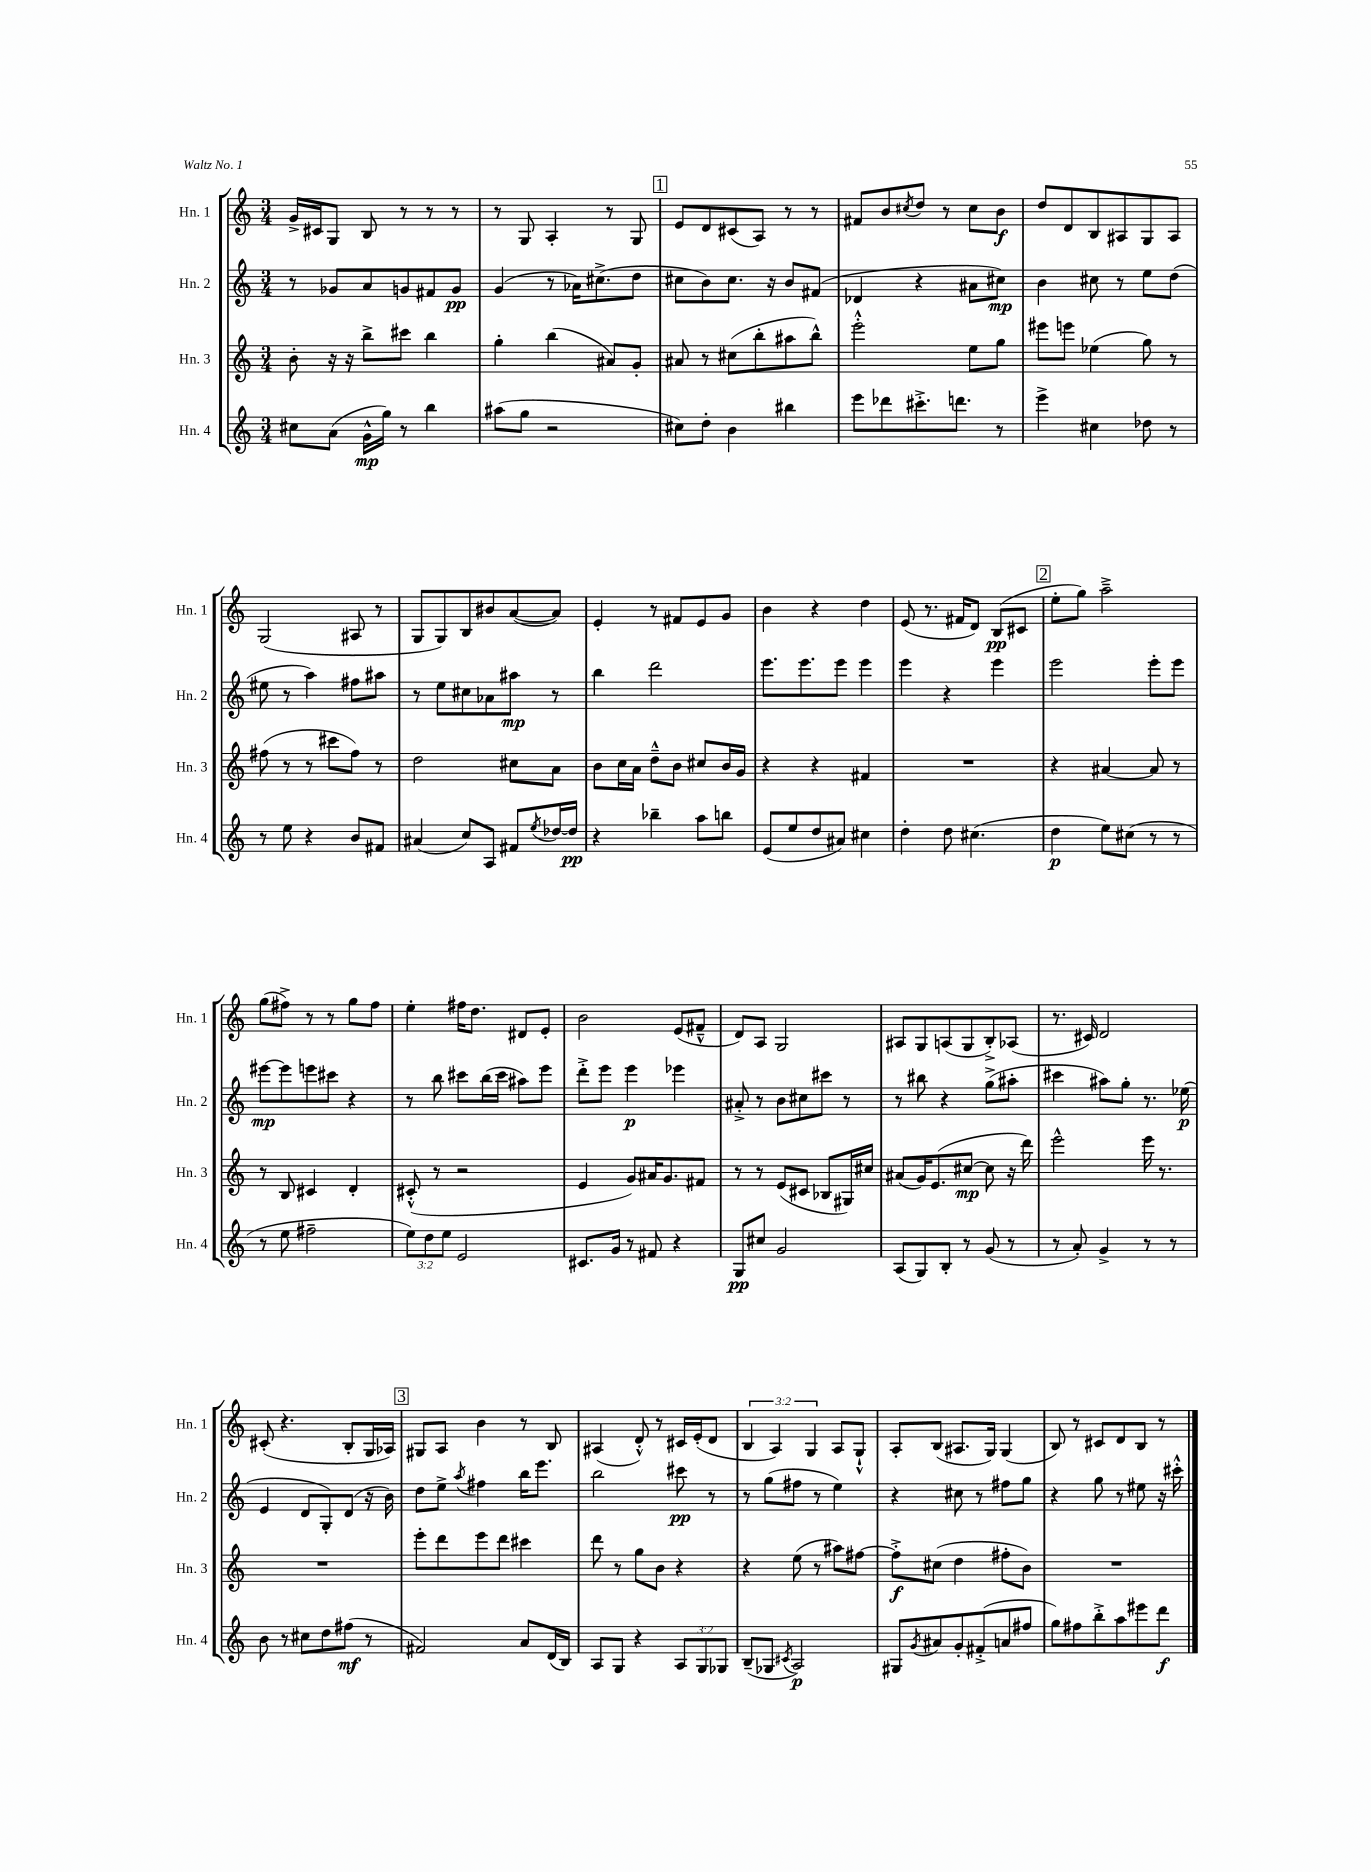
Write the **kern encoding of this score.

**kern	**dynam	**kern	**dynam	**kern	**dynam	**kern	**dynam
*part4	*part4	*part3	*part3	*part2	*part2	*part1	*part1
*staff4	*staff4	*staff3	*staff3	*staff2	*staff2	*staff1	*staff1
*I"Hn. 4	*	*I"Hn. 3	*	*I"Hn. 2	*	*I"Hn. 1	*
*I'Hn. 4	*	*I'Hn. 3	*	*I'Hn. 2	*	*I'Hn. 1	*
*clefG2	*	*clefG2	*	*clefG2	*	*clefG2	*
*k[]	*	*k[]	*	*k[]	*	*k[]	*
*M3/4	*	*M3/4	*	*M3/4	*	*M3/4	*
=3	=3	=3	=3	=3	=3	=3	=3
8cc#X\L	.	8b'\	.	8r	.	16g^/LL	.
.	.	.	.	.	.	16c#X/J	.
(8a\J	.	16r	.	8g-X/L	.	8G/J	.
.	.	16r	.	.	.	.	.
16g^^\LL	mp	8bb^\L	.	8a/	.	8B/	.
16gg\JJ)	.	.	.	.	.	.	.
8r	.	8ccc#X\J	.	8gn/	.	8r	.
4bb\	.	4bb\	.	8f#X/	.	8r	.
.	.	.	.	8g/J	pp	8r	.
=4	=4	=4	=4	=4	=4	=4	=4
(8aa#X\L	.	4gg'\	.	(4g/	.	8r	.
8gg\J	.	.	.	.	.	8G/	.
2r	.	(4bb\	.	8r	.	4A'/	.
.	.	.	.	16a-X\KL)	.	.	.
.	.	.	.	(8.cc#X^\	.	.	.
.	.	8a#X/L)	.	.	.	8r	.
.	.	8g'/J	.	8dd\J	.	8G/	.
!!LO:REH:place=s1:t=1
=5	=5	=5	=5	=5	=5	=5	=5
8cc#X\L)	.	8a#X/	.	8cc#X\L	.	8e/L	.
8dd'\J	.	8r	.	8b\)	.	8d/	.
4b\	.	(8cc#X\L	.	8.cc#\J	.	(8c#X/	.
.	.	8bb'\	.	.	.	8A/J)	.
.	.	.	.	16r	.	.	.
4bb#X\	.	8aa#X\	.	8b/L	.	8r	.
.	.	8bb^^\J)	.	(8f#X/J	.	8r	.
=6	=6	=6	=6	=6	=6	=6	=6
8eee\L	.	2eee'^^\	.	4d-X/	.	8f#X/L	.
8ddd-X\	.	.	.	.	.	8b/	.
.	.	.	.	.	.	8qcc#X/	.
8.ccc#X'^\	.	.	.	4r	.	8dd/J	.
.	.	.	.	.	.	8r	.
8.dddn\J	.	.	.	.	.	.	.
.	.	8ee\L	.	8a#X\L	.	8cc#\L	.
8r	.	8gg\J	.	8cc#X\J)	mp	8b\J	f
=7	=7	=7	=7	=7	=7	=7	=7
4eee^\	.	8eee#X\L	.	4b\	.	8dd/L	.
.	.	8eeen\J	.	.	.	8d/	.
4cc#X\	.	(4ee-X\	.	8cc#X\	.	8B/	.
.	.	.	.	8r	.	8A#X/	.
8dd-X\	.	8gg\)	.	8ee\L	.	8G/	.
8r	.	8r	.	(8dd\J	.	8A#/J	.
!!LO:LB:g=z
=8	=8	=8	=8	=8	=8	=8	=8
8r	.	(8ff#X\	.	8ee#X\	.	(2G/	.
8ee\	.	8r	.	8r	.	.	.
4r	.	8r	.	4aa\)	.	.	.
.	.	8ccc#X\L	.	.	.	.	.
8b/L	.	8ff#\J)	.	8ff#X\L	.	8A#X/	.
8f#X/J	.	8r	.	8aa#X\J	.	8r	.
=9	=9	=9	=9	=9	=9	=9	=9
(4a#X/	.	2dd\	.	8r	.	8G/L	.
.	.	.	.	8ee\L	.	8G/)	.
8cc/L)	.	.	.	8cc#X\	.	8B/	.
8A/J	.	.	.	8a-X\	.	8b#X/	.
8f#X/L	.	8cc#X\L	.	8aa#X\J	mp	([8a/	.
8qee/	.	.	.	.	.	.	.
[16dd-X/L	.	8a\J	.	8r	.	8a/J])	.
16dd-/JJ]	pp	.	.	.	.	.	.
=10	=10	=10	=10	=10	=10	=10	=10
4r	.	8b\L	.	4bb\	.	4e'/	.
.	.	16cc\L	.	.	.	.	.
.	.	16a\JJ	.	.	.	.	.
4bb-X~\	.	8dd~^^\L	.	2ddd\	.	8r	.
.	.	8b\J	.	.	.	8f#X/L	.
8aa\L	.	8cc#X/L	.	.	.	8e/	.
8bbn\J	.	16b/L	.	.	.	8g/J	.
.	.	16g/JJ	.	.	.	.	.
=11	=11	=11	=11	=11	=11	=11	=11
(8e/L	.	4r	.	8.eee\L	.	4b\	.
8ee/	.	.	.	.	.	.	.
.	.	.	.	8.eee\	.	.	.
8dd/	.	4r	.	.	.	4r	.
8a#X/J)	.	.	.	8eee\J	.	.	.
4cc#X\	.	4f#X/	.	4eee\	.	4dd\	.
=12	=12	=12	=12	=12	=12	=12	=12
4dd'\	.	2.r	.	4eee\	.	(8e/	.
.	.	.	.	.	.	8.r	.
8dd\	.	.	.	4r	.	.	.
.	.	.	.	.	.	16f#X/KL	.
(4.cc#X\	.	.	.	.	.	8d/J)	.
.	.	.	.	4eee\	.	(8B/L	pp
.	.	.	.	.	.	8c#X/J	.
!!LO:REH:place=s1:t=2
=13	=13	=13	=13	=13	=13	=13	=13
4dd\	p	4r	.	2eee\	.	8ee'\L	.
.	.	.	.	.	.	8gg\J)	.
8ee\L)	.	[4a#X/	.	.	.	2aa~^\	.
(8cc#X\J	.	.	.	.	.	.	.
8r	.	8a#/]	.	8eee'\L	.	.	.
8r	.	8r	.	8eee\J	.	.	.
!!LO:LB:g=z
=14	=14	=14	=14	=14	=14	=14	=14
8r	.	8r	.	[8eee#X\L	mp	(8gg\L	.
8ee\	.	8B/	.	8eee#\]	.	8ff#X^\J)	.
2ff#X~\	.	4c#X/	.	8eeen\	.	8r	.
.	.	.	.	8ccc#X\J	.	8r	.
.	.	4d'/	.	4r	.	8gg\L	.
.	.	.	.	.	.	8ff#\J	.
=15	=15	=15	=15	=15	=15	=15	=15
12ee\L)	.	(8c#X'^^/	.	8r	.	4ee'\	.
12dd\	.	.	.	.	.	.	.
.	.	8r	.	8bb\	.	.	.
12ee\J	.	.	.	.	.	.	.
2e/	.	2r	.	8ccc#X\L	.	16ff#X\KL	.
.	.	.	.	.	.	8.dd\J	.
.	.	.	.	(16bb\L	.	.	.
.	.	.	.	16ccc#\JJ	.	.	.
.	.	.	.	8aa#X\L)	.	8d#X/L	.
.	.	.	.	8eee\J	.	8e'/J	.
=16	=16	=16	=16	=16	=16	=16	=16
8.c#X/L	.	4e/	.	8ddd'^\L	.	2b\	.
.	.	.	.	8eee\J	.	.	.
16g/Jk	.	.	.	.	.	.	.
8r	.	8g/L)	.	4eee\	p	.	.
8f#X/	.	16a#X/K	.	.	.	.	.
.	.	8.g/	.	.	.	.	.
4r	.	.	.	4eee-X\	.	(8e/L	.
.	.	8f#X/J	.	.	.	8f#X~^^/J	.
=17	=17	=17	=17	=17	=17	=17	=17
8G/L	pp	8r	.	8a#X'^/	.	8d/L)	.
8cc#X/J	.	8r	.	8r	.	8A/J	.
2g/	.	(8e/L	.	8b\L	.	2G/	.
.	.	8c#X/J	.	8cc#X\	.	.	.
.	.	8B-X/L	.	8ccc#X\J	.	.	.
.	.	16G#X/L)	.	8r	.	.	.
.	.	16cc#X/JJ	.	.	.	.	.
=18	=18	=18	=18	=18	=18	=18	=18
(8A/L	.	(8a#X/L	.	8r	.	8A#X/L	.
8G/)	.	16g/K)	.	8bb#X\	.	8G/	.
.	.	(8.e/	.	.	.	.	.
8B'/J	.	.	.	4r	.	(8An/	.
8r	.	[8cc#X/J	mp	.	.	8G/	.
(8g/	.	8cc#\]	.	(8gg^\L	.	8B'^/)	.
8r	.	16r	.	8aa#X'\J	.	(8A-X/J	.
.	.	16ddd\)	.	.	.	.	.
=19	=19	=19	=19	=19	=19	=19	=19
8r	.	2eee^^\	.	4ccc#X\	.	8.r	.
8a'/)	.	.	.	.	.	.	.
.	.	.	.	.	.	16c#X/)	.
4g^/	.	.	.	8aa#X\L)	.	2d/	.
.	.	.	.	8gg'\J	.	.	.
8r	.	16eee\	.	8.r	.	.	.
.	.	8.r	.	.	.	.	.
8r	.	.	.	.	.	.	.
.	.	.	.	(16ee-X\	p	.	.
!!LO:LB:g=z
=20	=20	=20	=20	=20	=20	=20	=20
8b\	.	2.r	.	4e/	.	(8c#X'/	.
8r	.	.	.	.	.	4.r	.
8cc#X\L	.	.	.	8d/L	.	.	.
8dd\	.	.	.	8G'/)	.	.	.
(8ff#X\J	mf	.	.	(8d/J	.	8B'/L	.
8r	.	.	.	16r	.	16G/L	.
.	.	.	.	16b\)	.	16A-X/JJ)	.
!!LO:REH:place=s1:t=3
=21	=21	=21	=21	=21	=21	=21	=21
2f#X/)	.	8eee'\L	.	8dd\L	.	8G#X/L	.
.	.	8ddd\	.	8ee^\J	.	8A/J	.
.	.	.	.	8qaa/	.	.	.
.	.	8eee\	.	4ff#X\	.	4b\	.
.	.	8ddd\J	.	.	.	.	.
8a/L	.	4ccc#X\	.	16bb\KL	.	8r	.
.	.	.	.	8.eee\J	.	.	.
(16d/L	.	.	.	.	.	8B/	.
16B/JJ)	.	.	.	.	.	.	.
=22	=22	=22	=22	=22	=22	=22	=22
8A/L	.	8ddd\	.	2bb\	.	(4A#X/	.
8G/J	.	8r	.	.	.	.	.
4r	.	8gg\L	.	.	.	8d'^^/)	.
.	.	8b\J	.	.	.	8r	.
12A/L	.	4r	.	8ccc#X\	pp	16c#X/LL	.
.	.	.	.	.	.	(16e'/J	.
12G/	.	.	.	.	.	.	.
.	.	.	.	8r	.	8d/J	.
12G-X/J	.	.	.	.	.	.	.
=23	=23	=23	=23	=23	=23	=23	=23
(8B~/L	.	4r	.	8r	.	6B/	.
8G-X/J	.	.	.	(8gg\L	.	.	.
.	.	.	.	.	.	6A/)	.
8qc#X/	.	.	.	.	.	.	.
2A/)	p	(8ee\	.	8ff#X\J	.	.	.
.	.	.	.	.	.	6G/	.
.	.	8r	.	8r	.	.	.
.	.	8aa#X\L)	.	4ee\)	.	8A/L	.
.	.	[8ff#X\J	.	.	.	8G`^^/J	.
=24	=24	=24	=24	=24	=24	=24	=24
8G#X/L	.	8ff#'^\L]	f	4r	.	8A'/L	.
8qg/	.	.	.	.	.	.	.
8a#X/	.	(8cc#X\J	.	.	.	(8B/J	.
8g'/	.	4dd\	.	8cc#X\	.	8.A#X/L	.
(8f#X'^/	.	.	.	8r	.	.	.
.	.	.	.	.	.	16G/Jk)	.
8an/	.	8ff#X'\L	.	8ff#X\L	.	(4G/	.
8ff#X/J	.	8b\J)	.	8gg\J	.	.	.
=25	=25	=25	=25	=25	=25	=25	=25
8gg\L)	.	2.r	.	4r	.	8B/)	.
8ff#X\	.	.	.	.	.	8r	.
8bb'^\	.	.	.	8gg\	.	8c#X/L	.
8aa\	.	.	.	8r	.	8d/	.
8eee#X\	.	.	.	8ee#X\	.	8B/J	.
8ddd\J	f	.	.	16r	.	8r	.
.	.	.	.	16ccc#X'^^\	.	.	.
==	==	==	==	==	==	==	==
*-	*-	*-	*-	*-	*-	*-	*-
